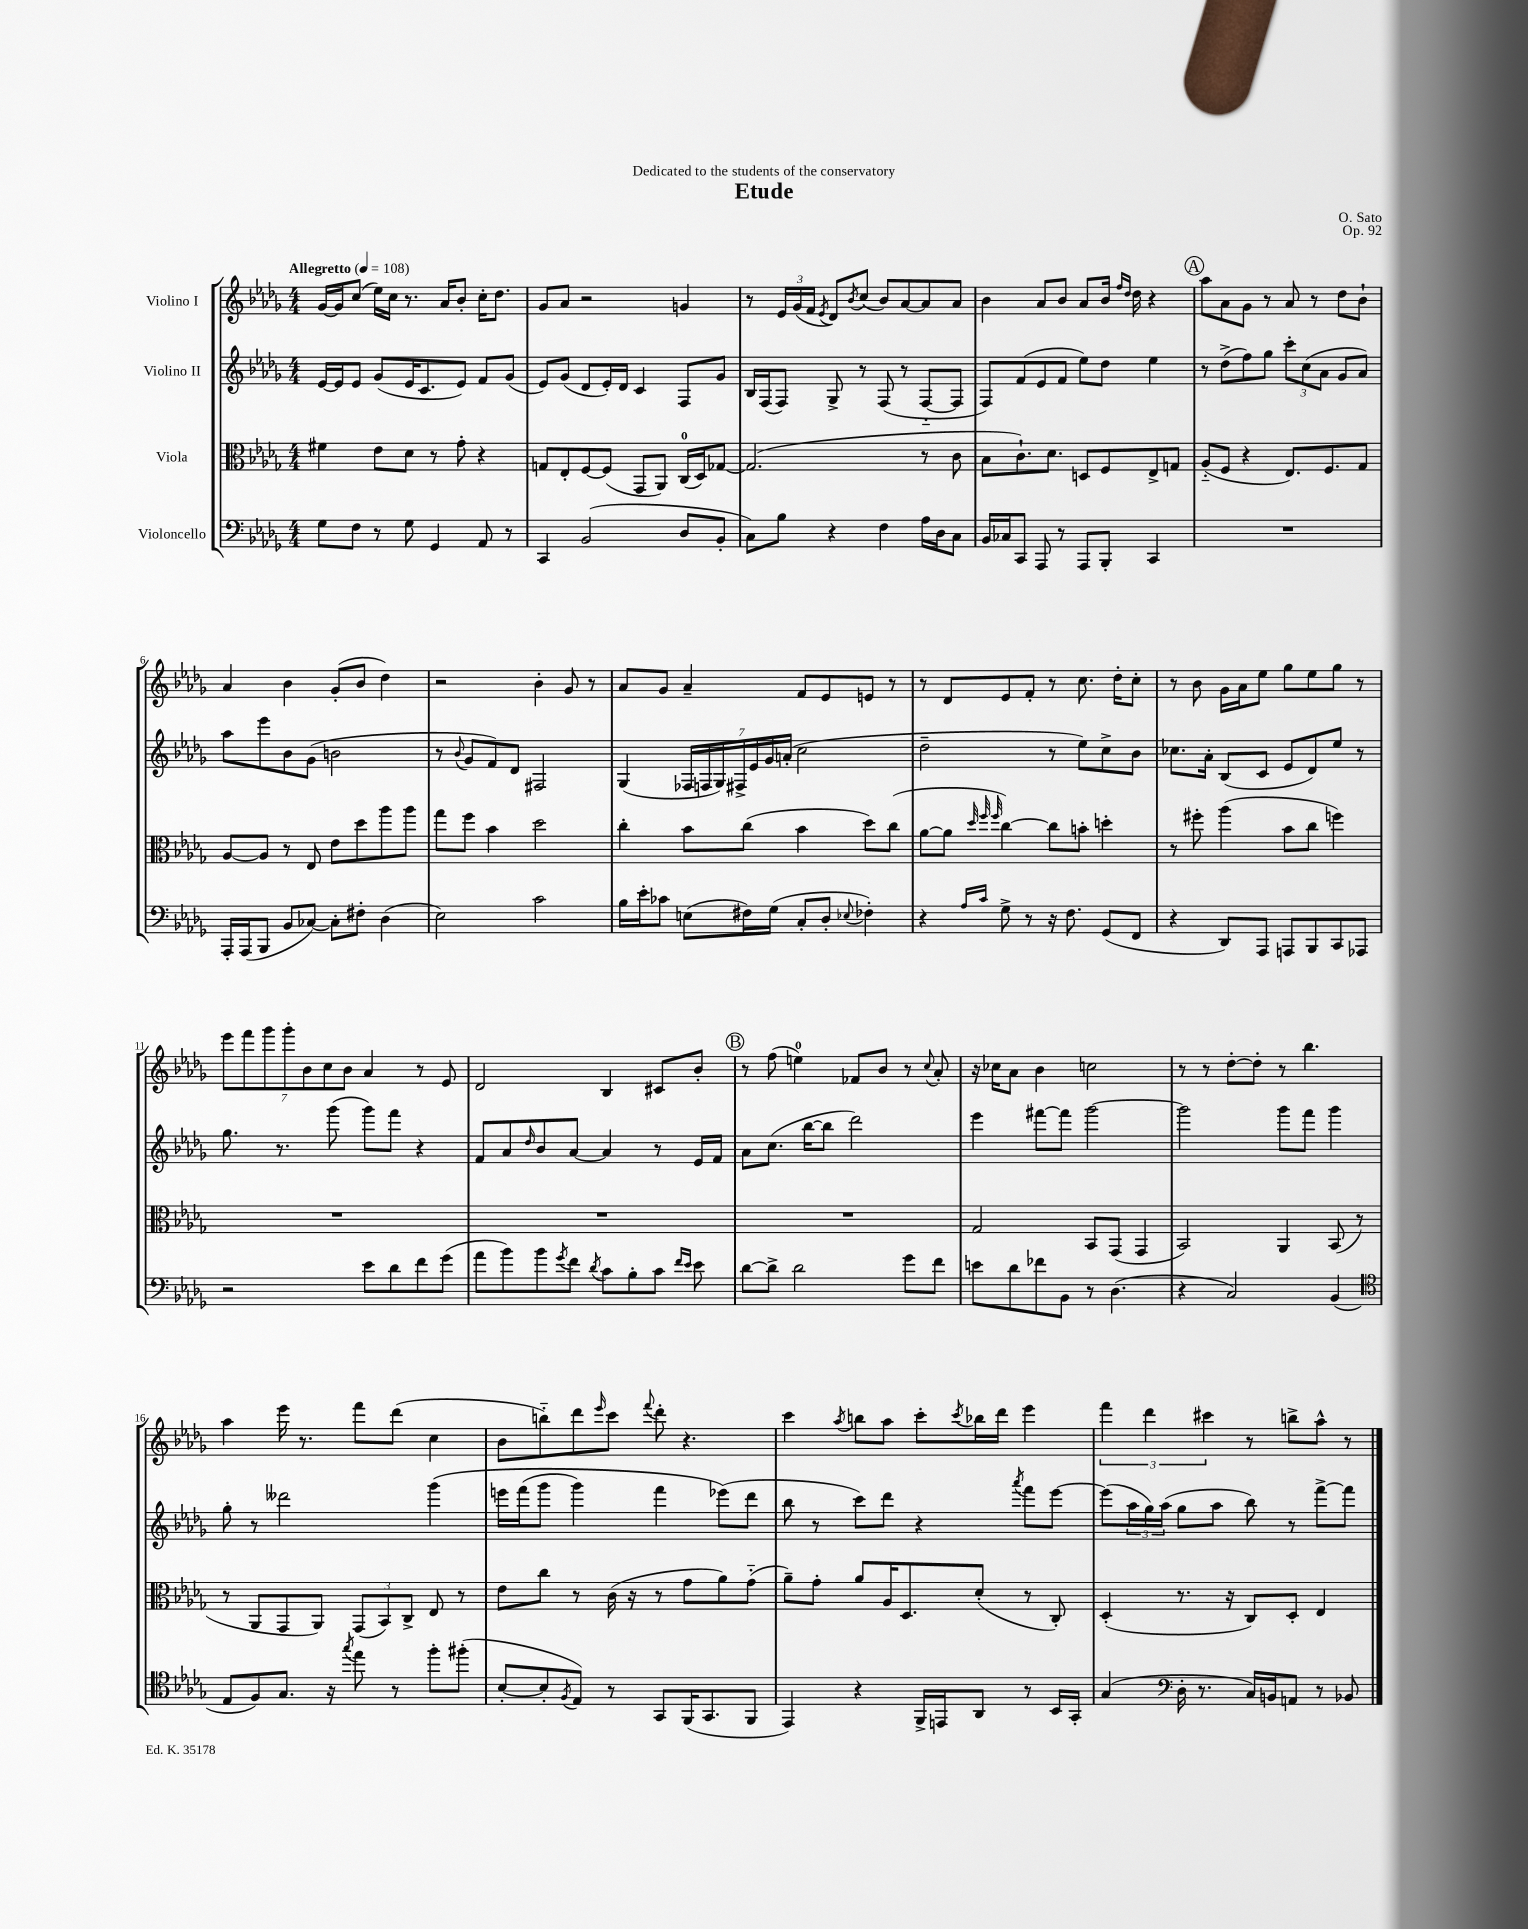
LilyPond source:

\header { title = "Etude" composer = "O. Sato" dedication = "Dedicated to the students of the conservatory" opus = "Op. 92" }
<<
\new StaffGroup <<
\new Staff = "s0" \with { instrumentName = "Violino I" } {
    \clef treble \key des \major \numericTimeSignature \time 4/4 \tempo "Allegretto" 4 = 108
    ges'16~ ges'16 c''8( ees''16) c''16 r8. aes'16 bes'8-. c''16-. des''8. |
    ges'8 aes'8 r2 g'4 |
    r8 \tuplet 3/2 { ees'16 ges'16( f'16 } \acciaccatura { ees'8 } des'8) \acciaccatura { bes'8 } c''8( bes'8) aes'8~ aes'8 aes'8 |
    bes'4 aes'8 bes'8 aes'8 bes'16 \grace { f''16 des''16 } des''16 r4 |
    \mark \markup { \circle "A" } aes''8 aes'8 ges'8 r8 aes'8 r8 des''8 bes'8-! |
    aes'4 bes'4 ges'8-.( bes'8 des''4) |
    r2 bes'4-. ges'8 r8 |
    aes'8 ges'8 aes'4-- f'8 ees'8 e'8 r8 |
    r8 des'8 ees'8 f'8-. r8 c''8. des''16-. c''8-. |
    r8 bes'8 ges'16 aes'16 ees''8 ges''8 ees''8 ges''8 r8 |
    \tuplet 7/4 { ees'''8 f'''8 ges'''8 ges'''8-. bes'8 c''8 bes'8 } aes'4 r8 ees'8 |
    des'2 bes4 cis'8 bes'8-. |
    \mark \markup { \circle "B" } r8 f''8( e''4-0) fes'8 bes'8 r8 \appoggiatura { c''8 } aes'8-. |
    r16 ces''16 aes'8 bes'4 c''2 |
    r8 r8 des''8~-. des''8-. r8 bes''4. |
    aes''4 ees'''16 r8. f'''8 des'''8( c''4 |
    bes'8 b''8-_) des'''8 \grace { ees'''16 } c'''8 \appoggiatura { f'''8 } des'''8-. r4. |
    c'''4 \acciaccatura { aes''8 } b''8 aes''8 c'''8-. \acciaccatura { c'''8 } bes''16 des'''16 ees'''4 |
    \tuplet 3/2 { f'''4 des'''4 cis'''4 } r8 b''8-> aes''8-^ r8 \bar "|." |
}
\new Staff = "s1" \with { instrumentName = "Violino II" } {
    \clef treble \key des \major \numericTimeSignature \time 4/4
    ees'16~ ees'16 ees'8 ges'8( ees'16 c'8. ees'8) f'8 ges'8( |
    ees'8) ges'8( des'8 ees'16-.) des'16 c'4 f8 ges'8 |
    bes16 f16( f8) ges8-> r8 f8( r8 f8~-_ f8 |
    f8) f'8( ees'8 f'8 ees''8) des''8 ees''4 |
    \mark \markup { \circle "A" } r8 des''8->( f''8) ges''8 \tuplet 3/2 { c'''8-. c''8( aes'8 } ges'8 aes'8) |
    aes''8 ees'''8 bes'8 ges'8( b'2 |
    r8 \appoggiatura { bes'8 } ges'8 f'8) des'8 fis2 |
    ges4( \tuplet 7/4 { fes16 f16 ges16) fis16-> ees'16 ges'16 a'16-.( } c''2 |
    des''2-- r8 ees''8) c''8-> bes'8 |
    ces''8. aes'16-. bes8( c'8 ees'8 des'8) ees''8 r8 |
    ges''8. r8. ges'''8( ges'''8) f'''8 r4 |
    f'8 aes'8 \grace { des''16 } bes'8 aes'8~ aes'4 r8 ees'16 f'16 |
    \mark \markup { \circle "B" } aes'8 c''8.( bes''16~ bes''8 des'''2) |
    ees'''4 fis'''8~ fis'''8 ges'''2~ |
    ges'''2 ges'''8 f'''8 ges'''4 |
    ges''8-. r8 deses'''2 ges'''4\( |
    e'''16 f'''16( ges'''8 ges'''4) f'''4 ees'''8(\) des'''8 |
    bes''8 r8 c'''8) des'''8 r4 \acciaccatura { aes'''8 } f'''8 ees'''8~ |
    ees'''8( \tuplet 3/2 { aes''16 ges''16) aes''16( } ges''8 aes''8 bes''8) r8 f'''8~-> f'''8 \bar "|." |
}
\new Staff = "s2" \with { instrumentName = "Viola" } {
    \clef alto \key des \major \numericTimeSignature \time 4/4
    fis'4 ees'8 des'8 r8 ges'8-. r4 |
    g8 ees8-. f8~ f8( ges,8 aes,8) c16-0( des16) ges8~ |
    ges2.( r8 c'8 |
    bes8 c'8.-!) des'8. d8 f8 ees8-> g8 |
    \mark \markup { \circle "A" } aes8-_( f8 r4 ees8.) f8. ges8 |
    aes8~ aes8 r8 ees8 ees'8 des''8 aes''8 aes''8 |
    ges''8 f''8 bes'4 des''2 |
    c''4-. bes'8 c''8( bes'4 des''8) c''8( |
    aes'8~ aes'8 \grace { des''32 f''32 f''32 } c''4~) c''8 b'8-. d''4-. |
    r8 fis''8-. aes''4( bes'8 c''8 f''4) |
    R1 |
    R1 |
    \mark \markup { \circle "B" } R1 |
    ges2 bes,8 ges,8( ges,4 |
    bes,2) aes,4 bes,8( r8 |
    r8 aes,8 ges,8 aes,8) \tuplet 3/2 { ges,8( bes,8) c8-> } ees8 r8 |
    ees'8 c''8 r8 c'16( r16 r8 ges'8 aes'8) ges'8-_( |
    aes'8--) ges'8-. aes'8 aes16 des8. des'8-.( r8 c8-.) |
    des4-.( r8. r16 c8) des8-. ees4 \bar "|." |
}
\new Staff = "s3" \with { instrumentName = "Violoncello" } {
    \clef bass \key des \major \numericTimeSignature \time 4/4
    ges8 f8 r8 ges8 ges,4 aes,8 r8 |
    c,4 bes,2( des8 bes,8-. |
    c8) bes8 r4 f4 aes16 des16 c8 |
    bes,16 ces16 c,8 aes,,8 r8 aes,,8 bes,,8-. c,4 |
    \mark \markup { \circle "A" } R1 |
    aes,,16-. aes,,16( bes,,8 bes,8 ces8~) ces8-. fis8-. des4( |
    ees2) c'2 |
    bes16 ees'16-. ces'8 e8( fis16) ges16( c8-. des8-. \appoggiatura { ees8 } fes4-.) |
    r4 \grace { aes16 c'16 } ges8-> r8 r16 f8. ges,8( f,8 |
    r4 des,8) aes,,8 a,,8 bes,,8 c,8 aes,,8 |
    r2 ees'8 des'8 f'8 ges'8( |
    aes'8 bes'8) bes'8 \acciaccatura { ges'8 } f'8 \acciaccatura { des'8 } c'8 bes8-. c'8 \grace { f'16 ees'16 } ees'8 |
    \mark \markup { \circle "B" } des'8~ des'8-> des'2 ges'8 f'8 |
    e'8 des'8 fes'8 bes,8 r8 des4.( |
    r4 c2) bes,4( |
    \clef tenor ees8 f8) ges8. r16 \acciaccatura { ges''8 } ees''8 r8 f''8-. fis''8-.( |
    bes8~-. bes8-. \acciaccatura { f8 } ees8) r8 ges,8 f,16( ges,8. f,8 |
    ees,4) r4 f,16-> e,16 aes,8 r8 bes,16 ges,16-. |
    ges4( \clef bass des16-. r8. c16) b,16 a,8 r8 bes,8 \bar "|." |
}
>>
>>
